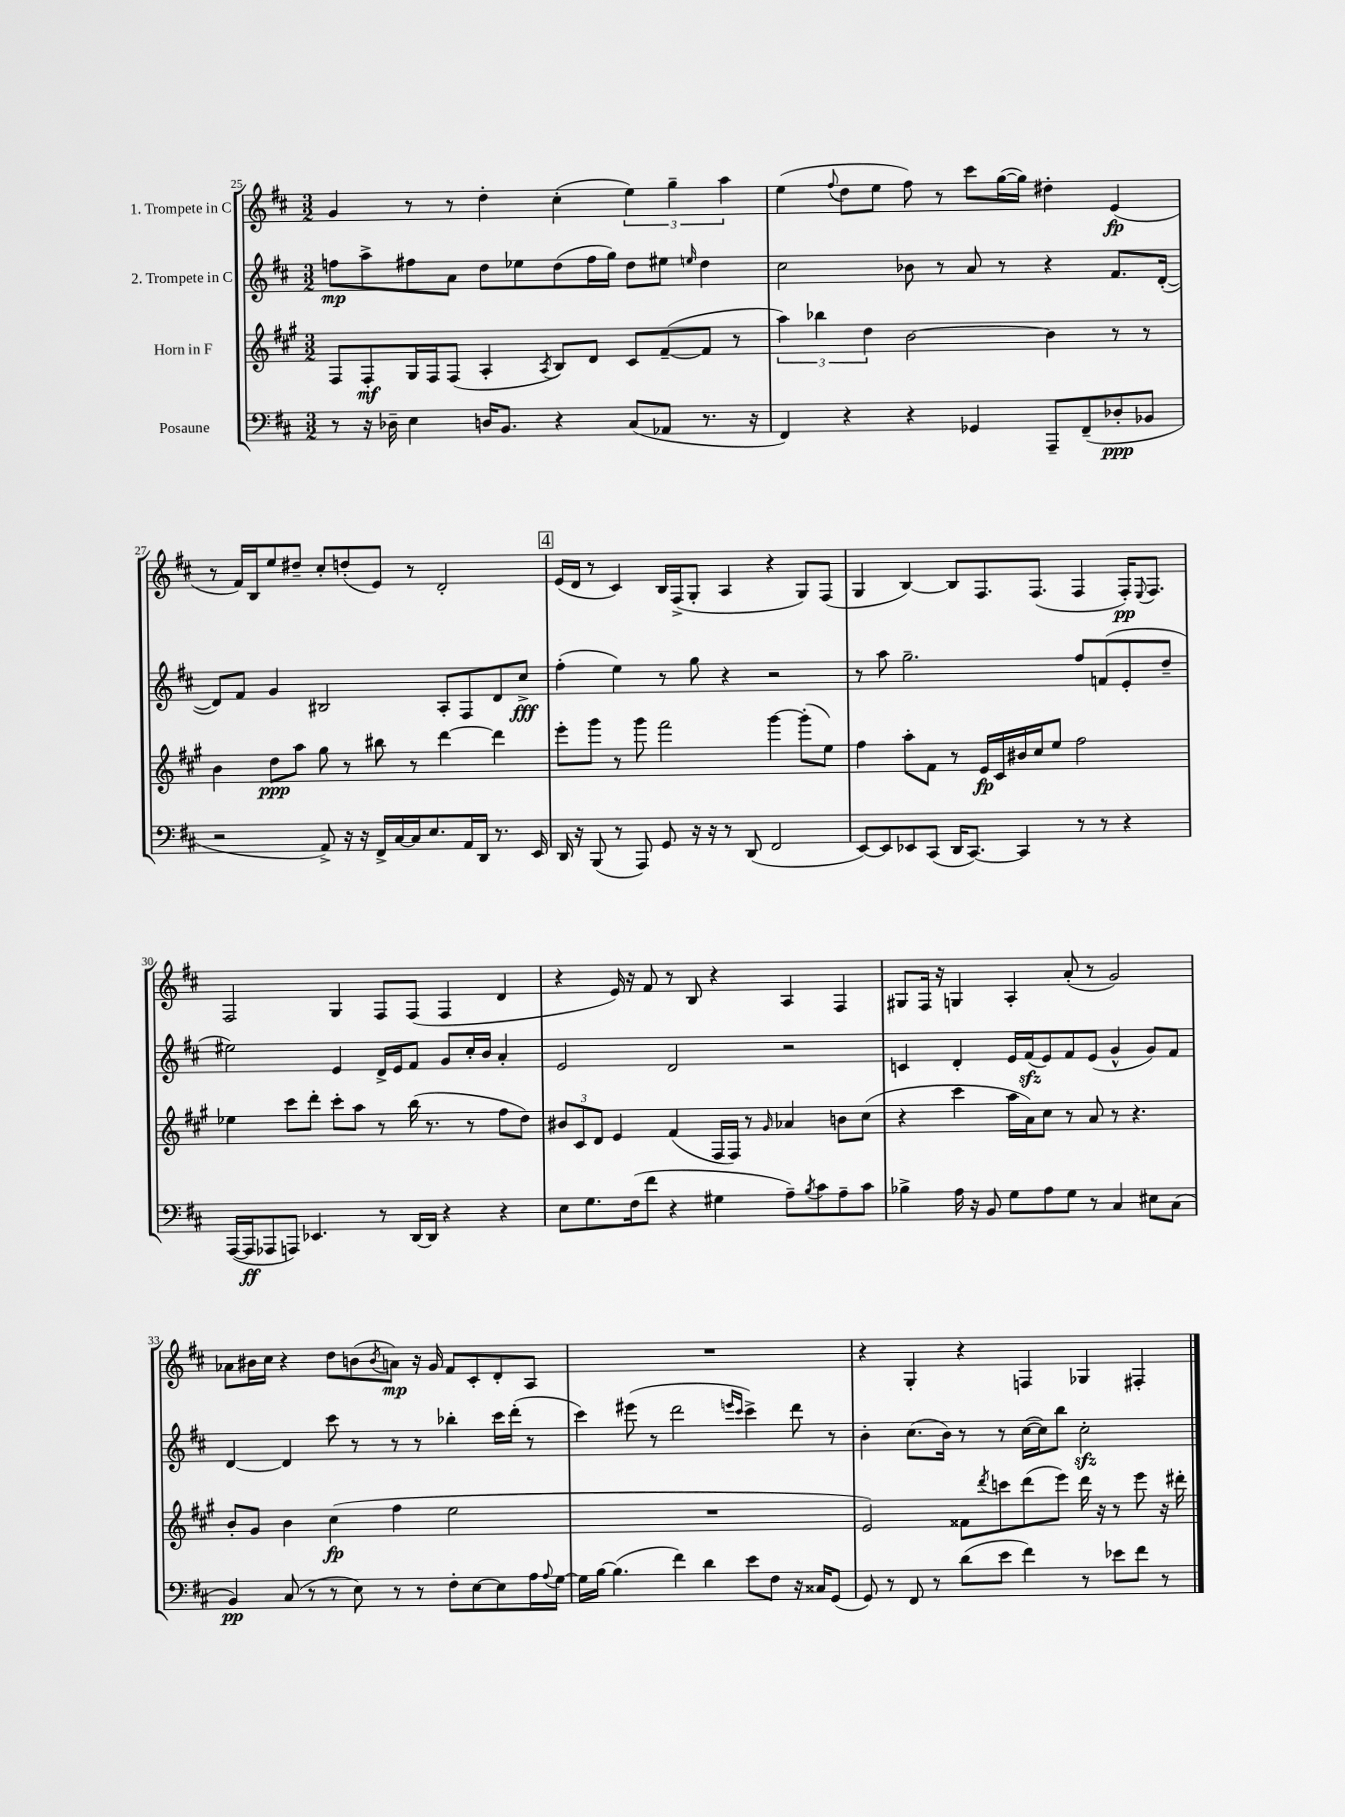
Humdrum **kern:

**kern	**kern	**kern	**kern
*staff4	*staff3	*staff2	*staff1
*clefF4	*clefG2	*clefG2	*clefG2
*k[f#c#]	*k[f#c#g#]	*k[f#c#]	*k[f#c#]
*M3/2	*M3/2	*M3/2	*M3/2
8r	8F#	8ff	4g
16r	8F#'	8aa^	.
16D-~	.	.	.
4E	16G#	8ff#	8r
.	16F#	.	.
.	(8F#	8a	8r
16D	4A'	8dd	4dd'
8.BB	.	.	.
.	.	8ee-	.
.	8qA	.	.
4r	8B)	(8dd	(4cc#'
.	8d	16ff#	.
.	.	16gg)	.
(8C#	8c#	8dd	6ee)
8AA-	([8f#~	8ee#	.
.	.	.	6gg~
.	.	16qqee	.
8.r	8f#]	4dd	.
.	.	.	6aa
.	8r	.	.
16r	.	.	.
=	=	=	=
4FF#)	6aa)	2cc#	(4ee
.	6bb-	.	.
.	.	.	8qqff#
4r	.	.	8dd
.	6dd	.	.
.	.	.	8ee
4r	[2b	8b-	8ff#)
.	.	8r	8r
4GG-	.	8a	8ccc#
.	.	8r	([16gg
.	.	.	16gg])
8AAA~	4b]	4r	4dd#'
(8FF#~	.	.	.
8D-'	8r	8.f#	(4e
8BB-	8r	.	.
.	.	([16d'	.
=	=	=	=
2r	4b	8d])	8r
.	.	8f#	16f#)
.	.	.	16B
.	8dd	4g	8ee
.	8aa	.	8dd#~
8AA^)	8gg#	2B#	8cc#'
16r	8r	.	(8dd'
16r	.	.	.
16FF#^	8bb#	.	8e)
[16C#	.	.	.
16C#]	8r	.	8r
8.E	.	.	.
.	[4ddd	8A'	2d'
16AA	.	8F#	.
16DD	.	.	.
8.r	4ddd]	8d	.
.	.	8cc#^	.
16EE	.	.	.
=	=	=	=
16DD	8eee'	(4ff#'	(16e
16r	.	.	16d
(8BBB	8ggg#	.	8r
8r	8r	4ee)	4c#)
8AAA)	8ggg#	.	.
8GG	2fff#	8r	16B
.	.	.	(16F#^
16r	.	8gg	8G'
16r	.	.	.
8r	.	4r	4A
(8DD	.	.	.
2FF#	[4ggg#	2r	4r
.	(8ggg#']	.	8G)
.	8ee)	.	(8F#
=	=	=	=
[8EE)	4ff#	8r	4G
8EE]	.	8aa	.
8EE-	8aa'	2.gg~	[4B)
(8CC#	8f#	.	.
16DD	8r	.	8B]
[8.CC#)	.	.	.
.	16e	.	8.F#
.	16c#	.	.
4CC#]	16b#	.	.
.	16cc#	.	(8.F#
.	8ee	.	.
8r	2ff#	8ff#	4F#
8r	.	(8f	.
4r	.	8e'	16F#')
.	.	.	8qqE
.	.	.	8.F#
.	.	8dd~	.
=	=	=	=
([16AAA	4ee-	2ee#)	2F#
16AAA]	.	.	.
8AAA-	.	.	.
8AAA)	8ccc#	.	.
4.EE-	8ddd'	.	.
.	8ccc#'	4e	4G
.	8aa	.	.
8r	8r	16d^	8F#
.	.	16e	.
[16DD	(16bb	8f#	(8F#
16DD]	8.r	.	.
4r	.	8g	4F#
.	8r	16cc#'	.
.	.	16b	.
4r	8ff#	4a'	4d
.	8dd)	.	.
=	=	=	=
8E	12b#	2e	4r
.	12c#	.	.
8.G	.	.	.
.	12d	.	.
.	4e	.	16e)
(16F#	.	.	16r
8f#	.	.	8f#
4r	(4f#	2d	8r
.	.	.	8B
4G#	16F#	.	4r
.	16F#)	.	.
.	8r	.	.
.	16qqg#	.	.
8A~)	4a-	2r	4A
8qB	.	.	.
8c#	.	.	.
8A~	8b	.	4F#
8c#	(8cc#	.	.
=	=	=	=
4B-^	4r	4c	8G#
.	.	.	16F#
.	.	.	16r
16A	4ccc#	4d'	4G
16r	.	.	.
8BB	.	.	.
8G	16aa	16e	4A'
.	16a)	(16f#	.
8A	8cc#	8e)	.
8G	8r	8f#	(8a'
8r	8a	(8e	8r
4C#	8r	4g^^	2g)
.	4.r	.	.
8E#	.	8g)	.
(8C#	.	8f#	.
=	=	=	=
4BB)	8b'	[4d	8a-
.	8g#	.	16b#
.	.	.	16cc#
(8C#	4b	4d]	4r
8r	.	.	.
8r	(4cc#	8ccc#	8dd
8E)	.	8r	(8b
.	.	.	8qb
8r	4ff#	8r	8a)
8r	.	8r	16r
.	.	.	16g
8F#'	2ee	4bb-'	8f#
[8E	.	.	8c#'
8E]	.	16ccc#	8d'
.	.	(16ddd'	.
16A	.	8r	8A
8qqA	.	.	.
[16G	.	.	.
=	=	=	=
16G]	1.r	4ccc#)	1.r
[16B	.	.	.
(4.B]	.	.	.
.	.	(8eee#	.
.	.	8r	.
4f#)	.	2ddd	.
4d	.	.	.
.	.	16qqeee	.
.	.	16qqccc#	.
8e	.	4ccc#^)	.
8F#	.	.	.
16r	.	8ddd	.
16C##	.	.	.
(8GG	.	8r	.
=	=	=	=
8GG)	2e)	4b'	4r
8r	.	.	.
8FF#	.	(8.cc#	4G'
8r	.	.	.
.	.	16b)	.
(8d	8f##	8r	4r
.	8qddd	.	.
8e	8ccc	8r	.
4f#)	(8ddd	([16cc#	4F
.	.	16cc#])	.
.	8eee)	8bb	.
8r	16ddd	2cc#'	4G-
.	16r	.	.
8e-	8r	.	.
8f#	8eee	.	4F#'
8r	16r	.	.
.	16ddd#'	.	.
==	==	==	==
*-	*-	*-	*-
